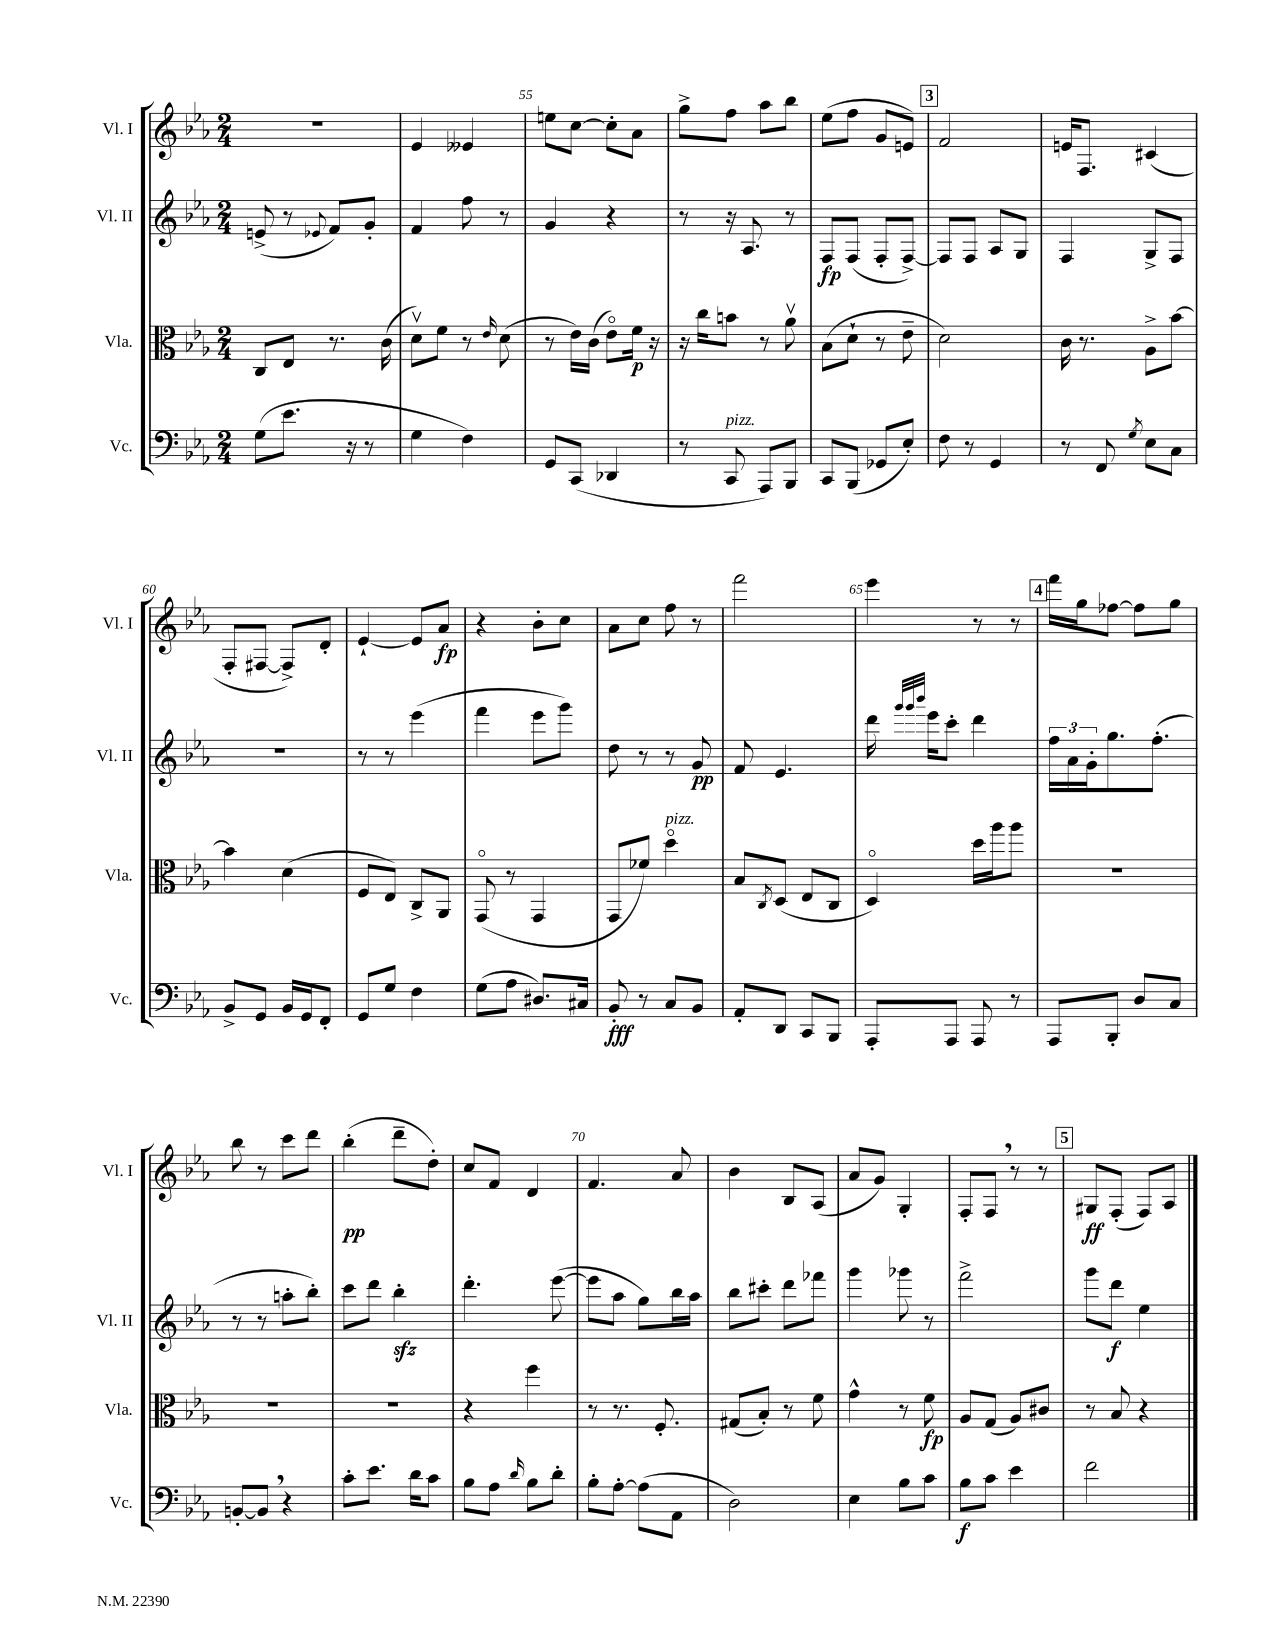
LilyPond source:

<<
\new StaffGroup <<
\new Staff = "s0" \with { instrumentName = "Vl. I" shortInstrumentName = "Vl. I" } {
    \clef treble \key ees \major \numericTimeSignature \time 2/4
    r2 |
    ees'4 eeses'4 |
    e''8 c''8~ c''8-. aes'8 |
    g''8-> f''8 aes''8 bes''8 |
    ees''8( f''8 g'8 e'8) |
    \mark \markup { \box "3" } f'2 |
    e'16 f8. cis'4( |
    f8-. fis8~ fis8->) d'8-. |
    ees'4~-! ees'8 aes'8\fp |
    r4 bes'8-. c''8 |
    aes'8 c''8 f''8 r8 |
    f'''2 |
    ees'''4 r8 r8 |
    \mark \markup { \box "4" } f'''16 g''16 fes''8~ fes''8 g''8 |
    bes''8 r8 c'''8 d'''8 |
    bes''4-.\pp( d'''8-- d''8-.) |
    c''8 f'8 d'4 |
    f'4. aes'8 |
    bes'4 bes8 aes8( |
    aes'8 g'8) g4-. |
    f8-. f8 \breathe r8 r8 |
    \mark \markup { \box "5" } gis8\ff f8-.( f8) aes8 \bar "|." |
}
\new Staff = "s1" \with { instrumentName = "Vl. II" shortInstrumentName = "Vl. II" } {
    \clef treble \key ees \major \numericTimeSignature \time 2/4
    e'8->( r8 \appoggiatura { ees'8 } f'8) g'8-. |
    f'4 f''8 r8 |
    g'4 r4 |
    r8 r16 aes8. r8 |
    f8\fp f8( f8-. f8~->) |
    \mark \markup { \box "3" } f8 f8 aes8 g8 |
    f4 g8-> f8 |
    R2 |
    r8 r8 ees'''4( |
    f'''4 ees'''8 g'''8) |
    d''8 r8 r8 g'8\pp |
    f'8 ees'4. |
    d'''16 \grace { g'''32 g'''32 bes'''32 } ees'''16 c'''8-. d'''4 |
    \mark \markup { \box "4" } \tuplet 3/2 { f''16 aes'16 g'16-. } g''8. f''8.-.( |
    r8 r8 a''8-. bes''8-.) |
    c'''8 d'''8 bes''4-.\sfz |
    d'''4.-. ees'''8~( |
    ees'''8 aes''8 g''8) bes''16 aes''16 |
    bes''8 cis'''8-. d'''8 fes'''8 |
    g'''4 ges'''8 r8 |
    f'''2-> |
    \mark \markup { \box "5" } g'''8 d'''8\f ees''4 \bar "|." |
}
\new Staff = "s2" \with { instrumentName = "Vla." shortInstrumentName = "Vla." } {
    \clef alto \key ees \major \numericTimeSignature \time 2/4
    c8 ees8 r8. c'16( |
    d'8\upbow) f'8 r8 \grace { ees'16 } d'8( |
    r8 ees'16) c'16( ees'8\flageolet) f'16\p r16 |
    r16 c''16 b'8 r8 aes'8\upbow |
    bes8( d'8-! r8 ees'8-- |
    \mark \markup { \box "3" } d'2) |
    c'16 r8. aes8-> bes'8~ |
    bes'4 d'4( |
    f8 ees8) c8-> aes,8 |
    g,8\flageolet( r8 g,4 |
    g,8 fes'8) d''4\flageolet^\markup { \italic "pizz." } |
    bes8 \acciaccatura { c8 } d8( ees8 c8 |
    d4\flageolet) d''16 aes''16 aes''8 |
    \mark \markup { \box "4" } R2 |
    R2 |
    R2 |
    r4 f''4 |
    r8 r8. f8.-. |
    gis8( bes8-.) r8 f'8 |
    g'4-^ r8 f'8\fp |
    aes8 g8( aes8) cis'8 |
    \mark \markup { \box "5" } r8 bes8 r4 \bar "|." |
}
\new Staff = "s3" \with { instrumentName = "Vc." shortInstrumentName = "Vc." } {
    \clef bass \key ees \major \numericTimeSignature \time 2/4
    g8( ees'8. r16 r8 |
    g4 f4) |
    g,8 c,8( des,4 |
    r8 c,8^\markup { \italic "pizz." } aes,,8) bes,,8 |
    c,8 bes,,8( ges,8 ees8-.) |
    \mark \markup { \box "3" } f8 r8 g,4 |
    r8 f,8 \acciaccatura { g8 } ees8 c8 |
    bes,8-> g,8 bes,16 g,16 f,8-. |
    g,8 g8 f4 |
    g8( aes8 dis8.) cis16 |
    bes,8-.\fff r8 c8 bes,8 |
    aes,8-. d,8 c,8 bes,,8 |
    aes,,8-. aes,,8 aes,,8 r8 |
    \mark \markup { \box "4" } aes,,8 bes,,8-. d8 c8 |
    b,8~-. b,8 \breathe r4 |
    c'8-. ees'8. d'16 c'8 |
    bes8 aes8 \grace { d'16 } bes8 d'8-. |
    bes8-. aes8~-. aes8( aes,8 |
    d2) |
    ees4 bes8 c'8 |
    bes8\f c'8 ees'4 |
    \mark \markup { \box "5" } f'2 \bar "|." |
}
>>
>>
\layout { \context { \Score currentBarNumber = #53 \override BarNumber.break-visibility = ##(#f #t #t) barNumberVisibility = #(every-nth-bar-number-visible 5) } }
